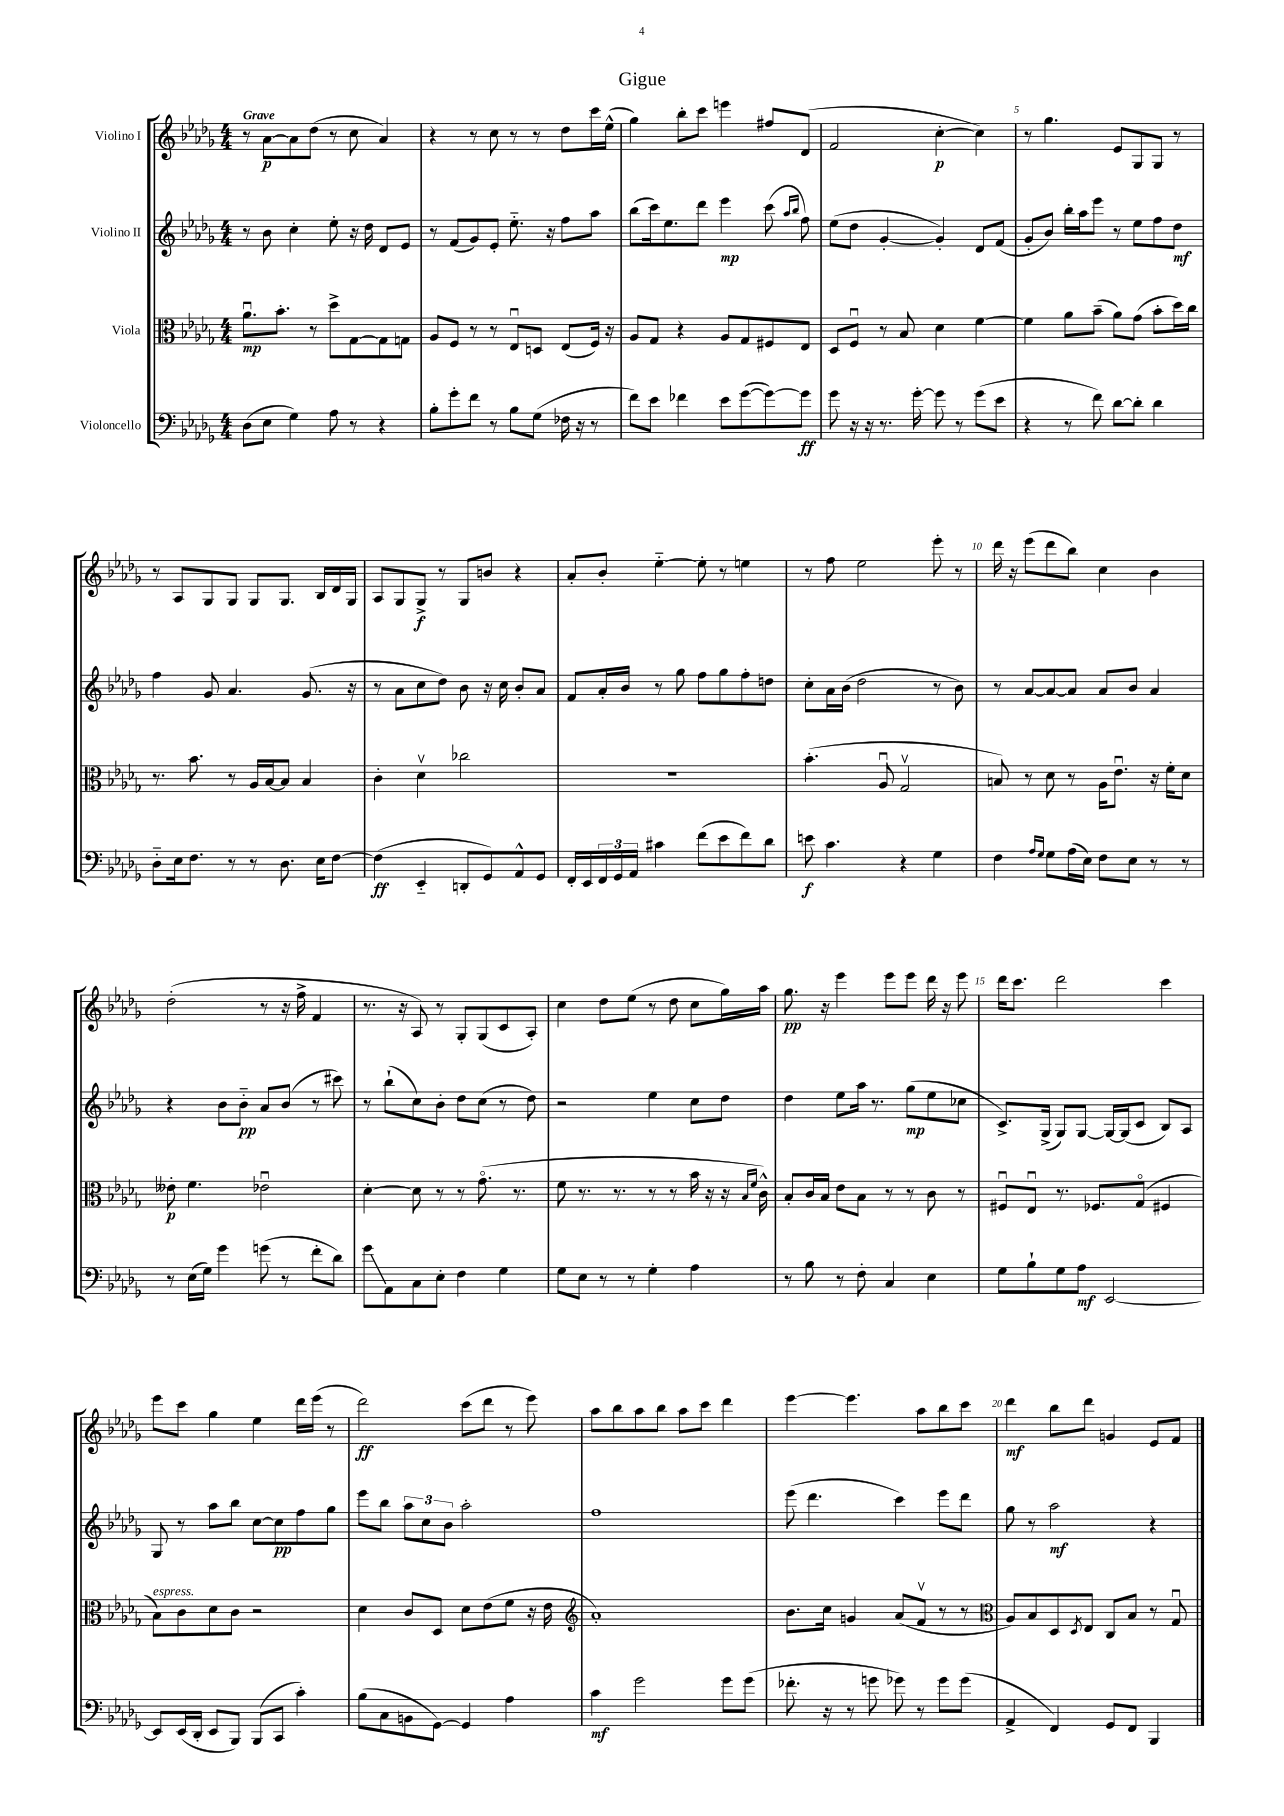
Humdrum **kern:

**kern	**kern	**kern	**kern
*staff4	*staff3	*staff2	*staff1
*clefF4	*clefC3	*clefG2	*clefG2
*k[b-e-a-d-g-]	*k[b-e-a-d-g-]	*k[b-e-a-d-g-]	*k[b-e-a-d-g-]
*M4/4	*M4/4	*M4/4	*M4/4
(8D-	8.a-u	8r	8r
8E-	.	8b-	[8a-
.	8.b-'	.	.
4G-)	.	4cc'	8a-]
.	8r	.	(8dd-
8A-	8dd-^	8ee-'	8r
8r	[8G-	16r	8cc
.	.	16dd-	.
4r	8G-]	8d-	4a-)
.	8G	8e-	.
=	=	=	=
8B-'	8A-	8r	4r
8g-'	8F	(8f	.
8f	8r	8g-)	8r
8r	8r	8e-'	8cc
8B-	8E-u	8.ee-'~	8r
(8G-	8D	.	8r
.	.	16r	.
16F-	(8E-	8ff	8dd-
16r	.	.	.
8r	16F)	8aa-	16ccc
.	16r	.	(16ee-^^
=	=	=	=
8f)	8A-	(8bb-	4gg-)
8e-	8G-	16ccc)	.
.	.	8.ee-	.
4f-	4r	.	8bb-'
.	.	8ddd-	8ccc
8e-	8A-	4eee-	4eee
([8g-	8G-	.	.
8g-_)	8F#	(8ccc	8ff#
.	.	16qqaa-	.
.	.	16qqbb-	.
8g-]	8E-	8ff)	(8d-
=	=	=	=
8g-	8D-	(8ee-	2f
16r	8Fu	8dd-	.
16r	.	.	.
8.r	8r	[4g-'	.
.	8B-	.	.
[16g-'	.	.	.
8g-]	4d-	4g-'])	[4cc'
8r	.	.	.
(8g-	[4f	8d-	4cc])
8e-	.	(8f	.
=	=	=	=
4r	4f]	8g-'	8r
.	.	8b-)	4.gg-
8r	8a-	16bb-'	.
.	.	16aa-	.
8f)	(8b-~	8eee-	.
[8d-	8a-)	8r	8e-
8d-']	(8g-	8ee-	8G-
4d-	8b-'	8ff	8G-
.	16dd-)	8dd-	8r
.	16cc	.	.
=	=	=	=
8D-'~	8.r	4ff	8r
16E-	.	.	8A-
8.F	8.b-	.	.
.	.	8g-	8G-
8r	8r	4.a-	8G-
8r	16A-	.	8G-
.	[16B-	.	.
8.D-	8B-]	.	8.G-
.	4B-	(8.g-	.
16E-	.	.	16B-
[8F	.	.	16d-
.	.	16r	16G-
=	=	=	=
(4F]	4c'	8r	8A-
.	.	8a-	8G-
4EE-'~	4d-v	8cc	8G-^
.	.	8dd-)	8r
8DD'	2cc-	8b-	8G-
8GG-)	.	16r	8b
.	.	16cc	.
8AA-^^	.	8b-'	4r
8GG-	.	8a-	.
=	=	=	=
16FF'	1r	8f	8a-'
16EE-	.	.	.
24FF	.	16a-'	8b-'
24GG-	.	.	.
.	.	16b-	.
24AA-	.	.	.
4c#	.	8r	[4ee-'~
.	.	8gg-	.
(8f	.	8ff	8ee-']
8e-	.	8gg-	8r
8f)	.	8ff'	4ee
8d-	.	8dd	.
=	=	=	=
8e	(4.b-'	8cc'	8r
4.c	.	16a-	8ff
.	.	(16b-	.
.	.	2dd-	2ee-
.	8A-u	.	.
4r	2G-v	.	.
4G-	.	8r	8eee-'
.	.	8b-)	8r
=	=	=	=
4F	8B)	8r	16ddd-
.	.	.	16r
.	8r	[8a-	(8eee-
16qqA-	.	.	.
16qqG-	.	.	.
8G-	8d-	8a-_	8ddd-
(16A-	8r	8a-]	8bb-)
16E-)	.	.	.
8F	16A-	8a-	4cc
.	8.e-u	.	.
8E-	.	8b-	.
8r	16r	4a-	4b-
.	16f'	.	.
8r	8d-	.	.
=	=	=	=
8r	8e--'	4r	(2dd-'
(16E-	4.f	.	.
16G-)	.	.	.
4g-	.	8b-	.
.	.	8b-'~	.
(8g	2e-u	8a-	8r
8r	.	(8b-	16r
.	.	.	16ff^
8f'	.	8r	4f
8d-)	.	8ccc#)	.
=	=	=	=
8g-	[4d-'	8r	8.r
8AA-	.	(8bb-`	.
.	.	.	16r
8C	8d-]	8cc)	8A-)
8E-'	8r	8b-'	8r
4F	8r	8dd-	8G-'
.	(8.g-o	(8cc	(8G-
4G-	.	8r	8c
.	8.r	.	.
.	.	8dd-)	8A-')
=	=	=	=
8G-	8f	2r	4cc
8E-	8.r	.	.
8r	.	.	8dd-
.	8.r	.	.
8r	.	.	(8ee-
4G-'	8r	4ee-	8r
.	8r	.	8dd-
4A-	16b-	8cc	8cc
.	16r	.	.
.	16r	8dd-	16gg-)
.	16qqB-	.	.
.	16qqf	.	.
.	16c^^)	.	16aa-
=	=	=	=
8r	8B-'	4dd-	8.gg-
8B-	16c	.	.
.	16B-	.	16r
8r	8e-	8ee-	4eee-
8F'	8B-	16aa-	.
.	.	8.r	.
4C	8r	.	8eee-
.	8r	(8gg-	8eee-
4E-	8c	8ee-	16ddd-
.	.	.	16r
.	8r	8cc-	8eee-
=	=	=	=
8G-	8F#u	8.c^)	16ddd-
.	.	.	8.ccc
8B-`	8E-u	.	.
.	.	(16G-^	.
8G-	8.r	8G-)	2ddd-
8A-	.	[8G-	.
.	8.F-	.	.
[2EE-	.	16G-_	.
.	.	(16G-]	.
.	(8G-o	8c	.
.	4F#	8B-)	4ccc
.	.	8A-	.
=	=	=	=
8EE-]	8B-)	8G-	8eee-
(16EE-	8c	8r	8ccc
16DD-'	.	.	.
8EE-	8d-	8aa-	4gg-
8BBB-)	8c	8bb-	.
(8BBB-	2r	[8cc	4ee-
8CC	.	8cc]	.
4c')	.	8ff	16ddd-
.	.	.	(16eee-
.	.	8gg-	8r
=	=	=	=
(8B-	4d-	8eee-	2ddd-)
8C	.	8bb-	.
8BB	8c	12aa-	.
.	.	12cc	.
[8GG-)	8D-	.	.
.	.	12b-	.
4GG-]	8d-	2aa-'	(8ccc
.	(8e-	.	8ddd-
4A-	8f	.	8r
.	16r	.	8eee-)
.	16e-	.	.
=	=	=	=
*	*clefG2	*	*
4c	1a-')	1ff	8aa-
.	.	.	8bb-
2g-	.	.	8aa-
.	.	.	8bb-
.	.	.	8aa-
.	.	.	8ccc
8g-	.	.	4ddd-
(8g-	.	.	.
=	=	=	=
8.f-'	8.b-	(8eee-	[4eee-
.	.	4.ddd-	.
16r	16cc	.	.
8r	4g	.	4.eee-]
8g	.	.	.
8g-)	(8a-	4ccc)	.
8r	8fv	.	8aa-
8g-	8r	8eee-	8bb-
(8g-	8r	8ddd-	8ccc
=	=	=	=
*	*clefC3	*	*
4AA-^	8A-)	8gg-	4ddd-
.	8B-	8r	.
4FF)	8D-	2aa-	8bb-
.	8qD-	.	.
.	8E-	.	8ddd-
8GG-	8C	.	4g
8FF	8B-	.	.
4BBB-	8r	4r	8e-
.	8G-u	.	8f
==	==	==	==
*-	*-	*-	*-
